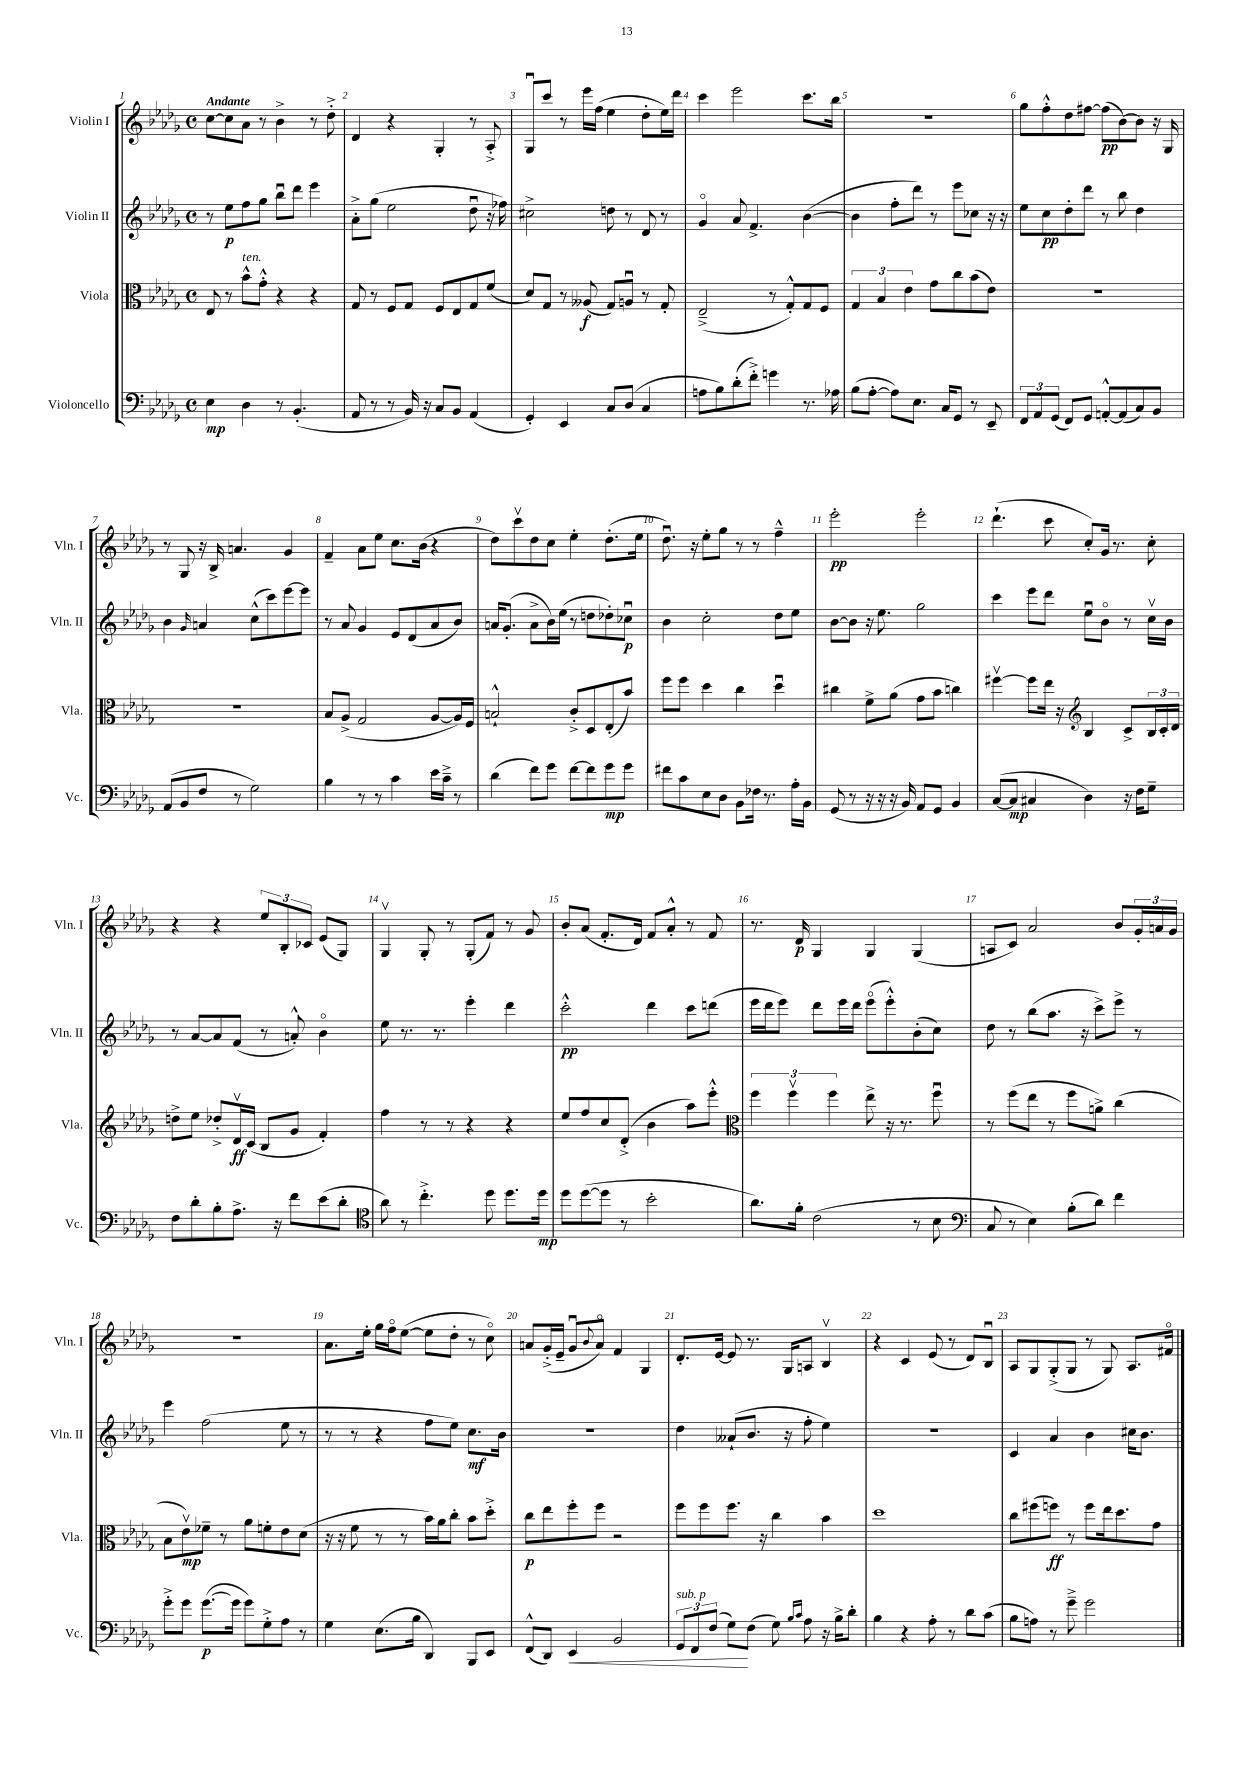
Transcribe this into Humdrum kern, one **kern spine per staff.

**kern	**kern	**kern	**kern
*staff4	*staff3	*staff2	*staff1
*clefF4	*clefC3	*clefG2	*clefG2
*k[b-e-a-d-g-]	*k[b-e-a-d-g-]	*k[b-e-a-d-g-]	*k[b-e-a-d-g-]
*M4/4	*M4/4	*M4/4	*M4/4
*met(c)	*met(c)	*met(c)	*met(c)
4E-	8E-	8r	[8cc
.	8r	8ee-	8cc]
4D-	8b-^^	8ff	8a-
.	8g-'^^	8gg-	8r
8r	4r	8bb-u	4b-^
(4.BB-'	.	8ddd-	.
.	4r	4eee-	8r
.	.	.	8dd-'^
=	=	=	=
8AA-	8G-	8a-'^	4d-
8r	8r	(8gg-	.
8r	8F	2ee-	4r
16BB-)	8G-	.	.
16r	.	.	.
8C	8F	.	4G-'
8BB-	8E-	.	.
(4AA-	8G-	8dd-u	8r
.	(8f	16r	8A-'^
.	.	16ff-)	.
=	=	=	=
4GG-')	8d-)	2cc#^	8G-u
.	8G-	.	8ccc
4EE-	8r	.	8r
.	(8A--	.	16eee-
.	.	.	(16ff
8C	8G-)	8dd	4ee-
(8D-	8Au	8r	.
4C	8r	8d-	8dd-'
.	8G-'	8r	16ee-)
.	.	.	16ddd-
=	=	=	=
8A	(2E-~^	4g-o	4ccc
8B-)	.	.	.
(8d-'	.	8a-	2eee-
8f'^)	.	4.f^	.
4g	8r	.	.
.	8G-'^^)	.	.
8.r	8G-	([4b-	8.ccc
.	8F	.	.
16A-	.	.	16bb-
=	=	=	=
(8B-	6G-	4b-]	1r
[8A-'	.	.	.
.	6B-	.	.
8A-])	.	8ff'	.
.	6e-	.	.
8.E-	.	8ddd-)	.
.	8g-	8r	.
16C	.	.	.
8GG-	8cc	8eee-	.
8r	(8b-	8cc-	.
8EE-~	8e-)	16r	.
.	.	16r	.
=	=	=	=
12FF	1r	8ee-	8gg-
12AA-	.	.	.
.	.	8cc	8ff'^^
(12GG-	.	.	.
8FF)	.	8dd-'	8dd-
8GG-	.	8ddd-	[8ff#
[8AA'^^	.	8r	(8ff#]
(8AA]	.	8bb-	[8b-)
8C)	.	4dd-	8b-]
8BB-	.	.	16r
.	.	.	16G-
=	=	=	=
(8AA-	1r	4b-	8r
8BB-	.	.	8G-
.	.	16qqg-	.
8F	.	4a	16r
.	.	.	16B-^
8r	.	.	4.a
2G-)	.	(8cc^^	.
.	.	8ccc)	.
.	.	[8eee-	4g-
.	.	8eee-]	.
=	=	=	=
4B-	8B-	8r	4f~
.	(8A-^	8a-	.
8r	2G-	4g-	8a-
8r	.	.	8ee-
4c	.	8e-	8.cc
.	.	(8d-	.
.	.	.	(16b-
16e-	[8A-	8a-	4r
16c~^	.	.	.
8r	16A-])	8b-)	.
.	16F	.	.
=	=	=	=
(4d-	2B`^^	16a	8dd-)
.	.	(8.g-'	.
.	.	.	8cccv
8f)	.	8a^	8dd-
8g-	.	16b-)	8cc
.	.	(16ee-	.
[8f	8c'^	8r	4ee-'
8f]	8D-	8dd	.
8g-	(8E-'	8dd-')	(8.dd-'
8g-	8b-)	8cc-u	.
.	.	.	16ee-
=	=	=	=
8f#	8ff	4b-	8.dd-u)
8c	8ff	.	.
.	.	.	16r
8E-	4dd-	2cc'	8ee-'
8D-	.	.	8gg-
8BB-	4cc	.	8r
16F-	.	.	8r
8.r	.	.	.
.	4dd-u	8dd-	4ff~^^
16A-'	.	8ee-	.
16BB-	.	.	.
=	=	=	=
(8GG-	4cc#	[8b-	2eee-'
8r	.	8b-]	.
16r	8f^	16r	.
16r	.	8.ee-	.
16r	(8a-	.	.
16BB-)	.	.	.
8AA-	8g-	2gg-	2eee-'
8GG-	8b-	.	.
4BB-	4cc)	.	.
=	=	=	=
([8C	[4ff#v	4ccc	(4.ddd-`
8C]	.	.	.
4C#	8ff#]	8eee-	.
.	16ee-	8ddd-	8ccc
.	16r	.	.
*	*clefG2	*	*
4D-)	4B-	8ee-u	8cc')
.	.	8b-o	16g-
.	.	.	8.r
16r	8c^	8r	.
16F	.	.	.
8G-~	24B-	16ccv	8cc'
.	24c'	.	.
.	.	16b-	.
.	24d-	.	.
=	=	=	=
8F	8dd^	8r	4r
8d-'	8ee-	[8a-	.
8B-'	8dd-'^	8a-]	4r
8.A-^	16d-v	(8f	.
.	(16c	.	.
.	8B-	8r	12ee-
16r	.	.	.
.	.	.	12B-'
8f	8g-	8a'^^)	.
.	.	.	12c-
(8e-	4f')	4b-o	(8e-
8d-'	.	.	8G-)
=	=	=	=
*clefC4	*	*	*
8a-)	4ff	8ee-	4G-v
8r	.	8.r	.
4.cc'^	8r	.	8G-'
.	.	8.r	.
.	8r	.	8r
.	4r	4eee-'	(8G-'
8dd-	.	.	8f)
8.dd-	4r	4ddd-	8r
.	.	.	8g-
16dd-	.	.	.
=	=	=	=
8dd-	8ee-	2ccc'^^	8b-'
([8dd-	8ff	.	(8a-
8dd-]	8cc	.	8.f'
8r	(8d-'^	.	.
.	.	.	16d-)
2b-'	4b-	4ddd-	8f
.	.	.	8a-'^^
.	8aa-)	8ccc	8r
.	8eee-'^^	(8ddd	8f
=	=	=	=
*	*clefC3	*	*
8.a-)	6ff	16eee-	8.r
.	.	16ddd-	.
.	.	8eee-)	.
.	6ffv	.	.
16f'	.	.	16d-
(2c	.	8ddd-	4G-
.	6ff	.	.
.	.	16eee-	.
.	.	16ddd-	.
.	8ee-^	(8eee-o	4G-
.	16r	8eee-'^^)	.
.	8.r	.	.
8r	.	(8b-'	(4G-
8B-	8ffu	8cc)	.
=	=	=	=
*clefF4	*	*	*
8C	8r	8dd-	8A
8r	(8ff	8r	8c)
4E-)	8ee-	(8bb-	2a-
.	8r	8.aa-	.
(8B-'	8ff	.	.
.	.	16r	.
8d-)	8a^)	8ccc^)	.
4f	(4cc	8eee-^	8b-
.	.	8r	24g-'
.	.	.	24a
.	.	.	24g-
=	=	=	=
8g-'^	8B-	4eee-	1r
8g-	8e-v)	.	.
([8.g-	8f-~	(2ff	.
.	8r	.	.
16g-]	.	.	.
8g-)	8a-	.	.
8G-'^	8f'	.	.
8A-	8e-	8ee-	.
8r	(8d-	8r	.
=	=	=	=
4G-	16r	8r	8.a-
.	16r	.	.
.	8f	8r	.
.	.	.	16ee-'
(8.E-	8r	4r	16gg-
.	.	.	16ffo
.	8r	.	([8ee-
16B-	.	.	.
4DD-)	16b-)	8ff	8ee-]
.	16a-	.	.
.	8cc'	8ee-)	8dd-'
8BBB-	8b-	8.cc	8r
8EE-	8dd-'^	.	8cco)
.	.	16b-	.
=	=	=	=
(8FF^^	8cc	1r	8a
8DD-)	8ee-	.	(16g-'^
.	.	.	16e-~
4EE-	8ff'	.	8g-u
.	.	.	8qqb-
.	8ff	.	8ao)
2BB-	2r	.	4f
.	.	.	4G-
=	=	=	=
12GG-	8ff	4dd-	8.d-'
12FF	.	.	.
.	8ff	.	.
(12F	.	.	.
.	.	.	[16e-
8G-)	8.ff	(8a--`	8e-]
(8F	.	8.b-	8.r
.	16r	.	.
8G-)	4cc	.	.
.	.	16r	16G-
16qqB-	.	.	.
16qqc	.	.	.
8A-	.	8ff'	8A
16r	4b-	4ee-)	4B-v
16B-^	.	.	.
8d-'	.	.	.
=	=	=	=
4B-	1dd-	1r	4r
4r	.	.	4c
8A-'	.	.	(8e-
8r	.	.	8r
8d-	.	.	8d-)
(8c	.	.	8B-u
=	=	=	=
8B-	8cc	4c	8A-
8A)	(8ff#	.	8G-
8r	8ff)	4a-	(8G-'^
8g-~^	8r	.	8G-
2g-	8ff	4b-	8r
.	16ee-	.	8G-)
.	8.dd-	.	.
.	.	16cc#	8.A-
.	.	8.b-	.
.	8g-	.	.
.	.	.	16f#o
==	==	==	==
*-	*-	*-	*-
